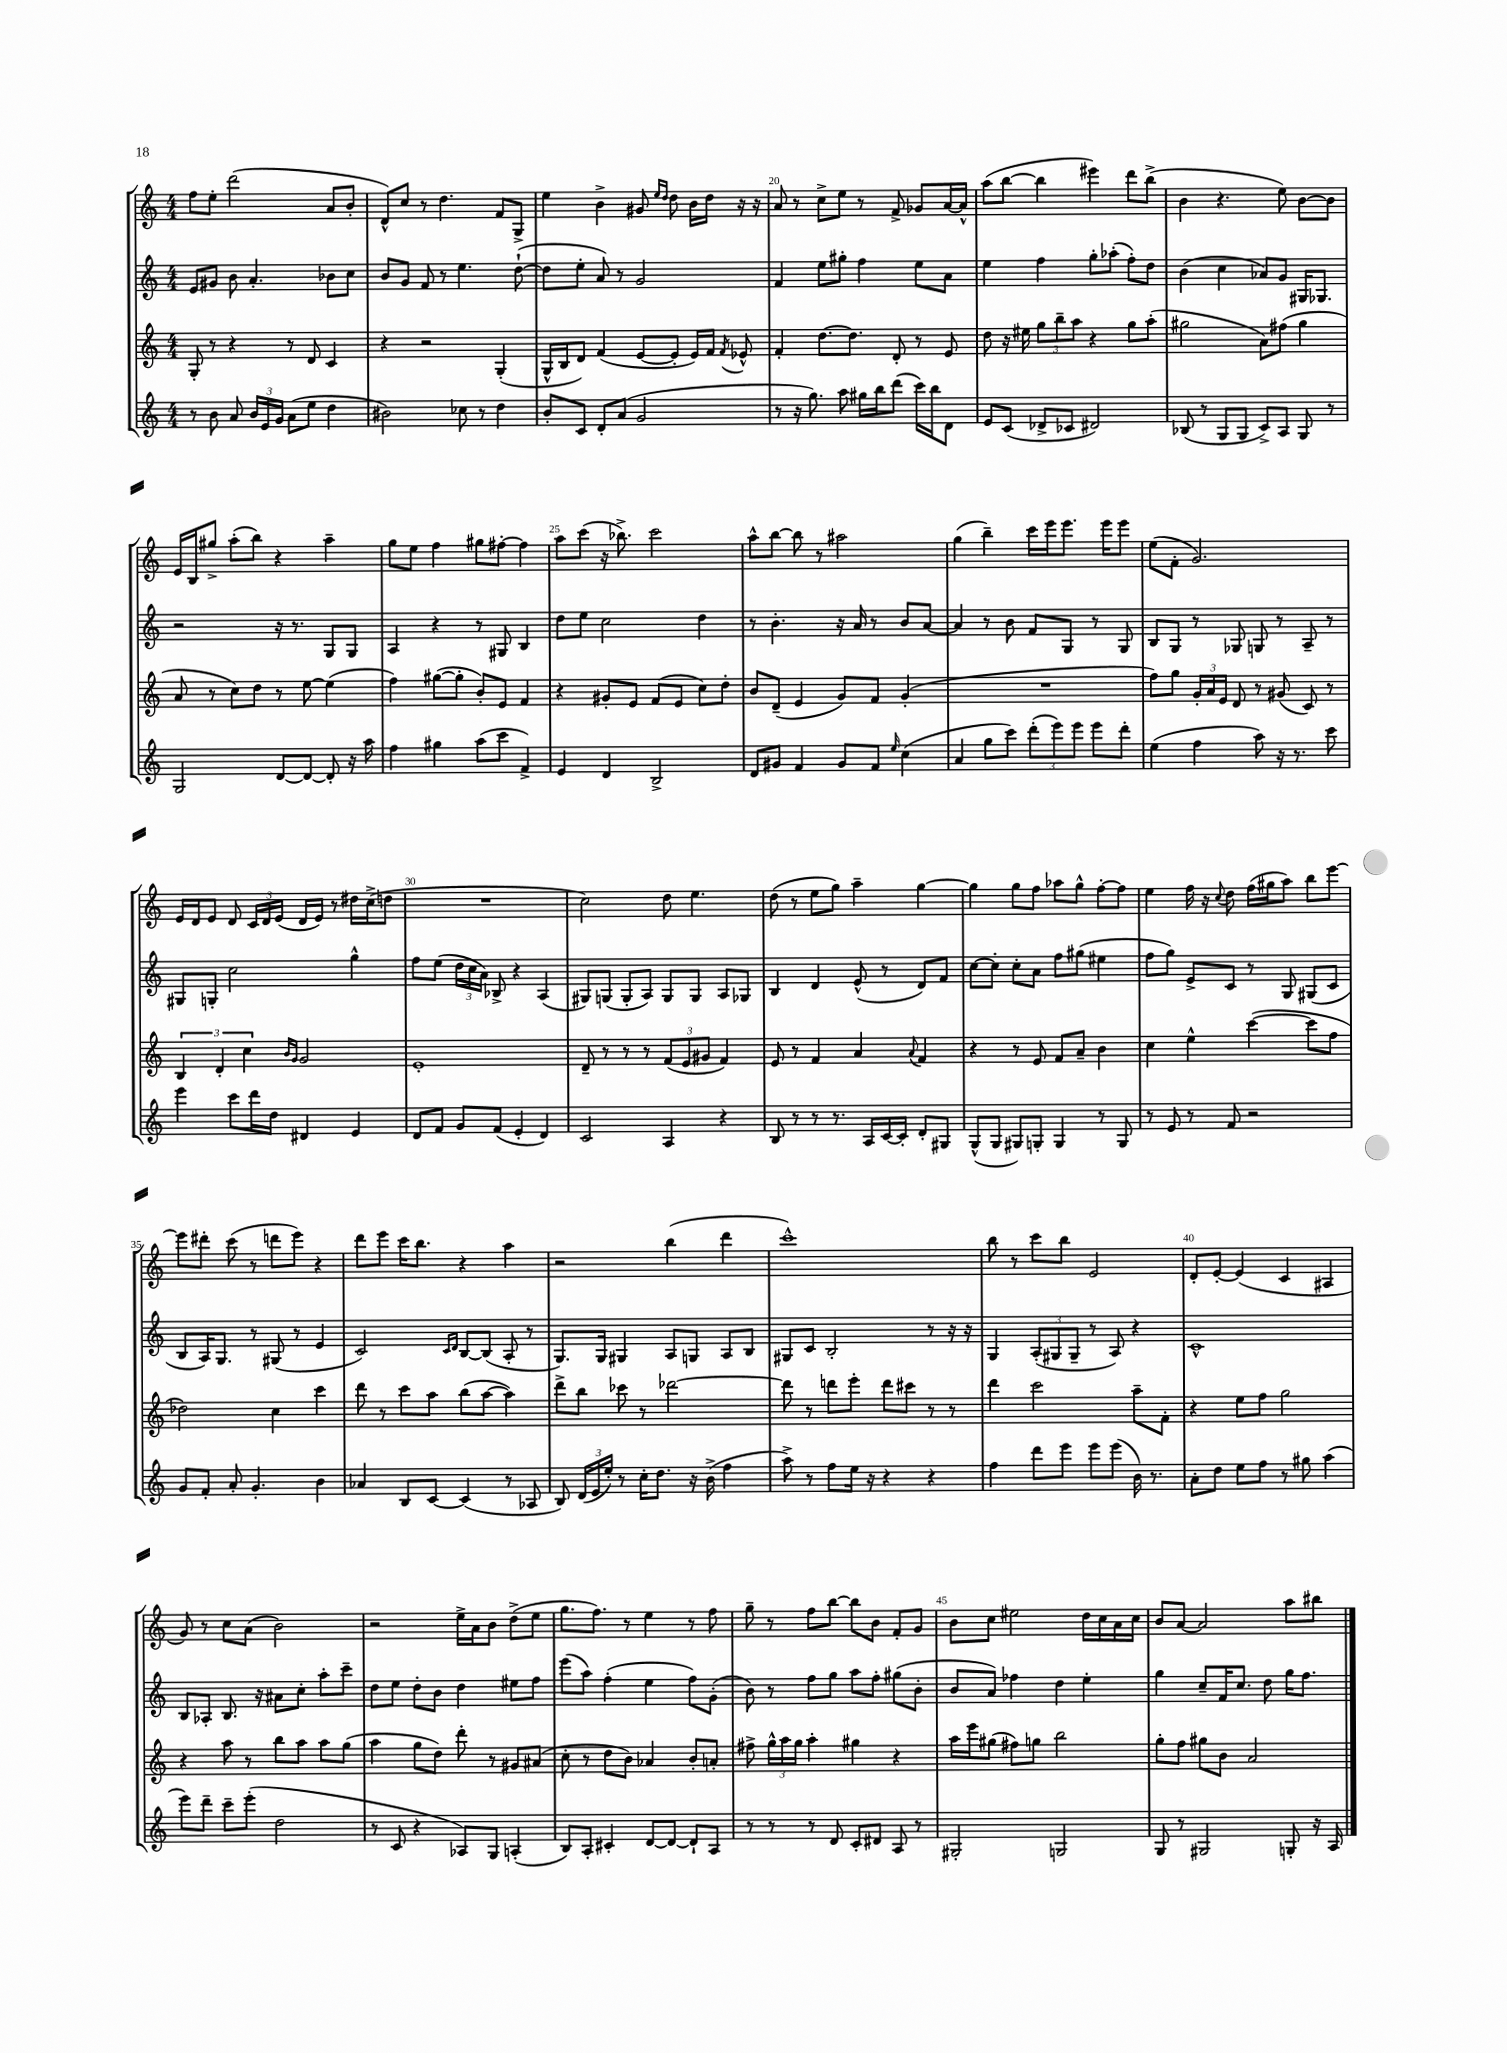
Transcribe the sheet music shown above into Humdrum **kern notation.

**kern	**kern	**kern	**kern
*part4	*part3	*part2	*part1
*staff4	*staff3	*staff2	*staff1
*clefG2	*clefG2	*clefG2	*clefG2
*k[]	*k[]	*k[]	*k[]
*M4/4	*M4/4	*M4/4	*M4/4
=17	=17	=17	=17
8r	8G'/	8e/L	8ff\L
8b\	8r	8g#X/J	8ee'\J
8a/	4r	8b\	(2ddd\
24b/LL	.	4.a'/	.
24e/	.	.	.
24g/JJ	.	.	.
(8a\L	8r	.	.
8ee\J	8d/	.	.
4dd\	4c/	8b-X\L	8a/L
.	.	8cc\J	8b'/J
=18	=18	=18	=18
2b#X\)	4r	8b/L	8d^^/L)
.	.	8g/J	8cc/J
.	2r	8f/	8r
.	.	8r	4.dd\
8cc-X\	.	4.ee\	.
8r	.	.	.
4dd\	(4G'/	.	8f/L
.	.	([8dd`\	8G^/J
=19	=19	=19	=19
8b'/L	16G^^/LL	8dd\L]	4ee\
.	16B/J	.	.
8c/J	8d/J)	8ee'\J	.
8d'/L	(4f/	8a/)	4b^\
(8a/J	.	8r	.
2g/	[8e/L	2g/	8g#X/
.	.	.	16qqee/LL
.	.	.	16qqdd/JJ
.	8e'/J]	.	8dd\
.	16e/LL)	.	16b\LL
.	16f/JJ	.	16dd\JJ
.	8qf/	.	.
.	8e-X^^/	.	16r
.	.	.	16r
=20	=20	=20	=20
8r	4f'/	4f/	8a/
16r	.	.	8r
8.gg\)	.	.	.
.	[8.dd\L	8ee\L	8cc^\L
8aa\	.	8gg#X'\J	8ee\J
.	8.dd\J]	.	.
16gg#X\LL	.	4ff\	8r
16bb\J	.	.	.
(8ddd\J	8d'/	.	8f^/
16ccc\LL)	8r	8ee\L	8g-X/L
16bb\J	.	.	.
8d\J	8e/	8a\J	[16a/L
.	.	.	16a^^/JJ]
=21	=21	=21	=21
8e/L	8dd\	4ee\	(8aa\L
(8c/J	16r	.	[8bb\J
.	16ee#X\	.	.
8d-X^/L	12gg\L	4ff\	4bb\]
.	12bb~\	.	.
8c-X/J	.	.	.
.	12aa\J	.	.
2d#X/)	4r	8gg'\L	4eee#X\)
.	.	(8aa-X'\J	.
.	8gg\L	8ff'\L)	8ddd\L
.	(8aa'\J	8dd\J	(8bb^\J
=22	=22	=22	=22
(8B-X/	2gg#X\	(4b\	4b\
8r	.	.	.
8G/L	.	4cc\	4.r
8G/J	.	.	.
8c^/L)	8a\L)	8a-X/L)	.
8A/J	(8ff#X\J	8g/J	8ee\)
8G/	4gg#\	16G#X/KL	[8b\L
.	.	8.G-X/J	.
8r	.	.	8b\J]
!!LO:LB:g=z
=23	=23	=23	=23
2G/	8a/	2r	16e/LL
.	.	.	16B/J
.	8r	.	8gg#X^/J
.	8cc\L)	.	(8aa'\L
.	8dd\J	.	8bb\J)
[8d/L	8r	16r	4r
.	.	8.r	.
8d/J_	[8ee\	.	.
8d'/]	(4ee\]	8G/L	4aa~\
16r	.	8G/J	.
16aa\	.	.	.
=24	=24	=24	=24
4ff\	4ff\)	4A/	8gg\L
.	.	.	8ee\J
4gg#X\	([8gg#X\L	4r	4ff\
.	8gg#'\J]	.	.
(8aa\L	8b'/L)	8r	8gg#X\L
8ccc\J	8e/J	8G#X/	[8ff#X'\J
4f^/)	4f/	4B/	4ff#\]
=25	=25	=25	=25
4e/	4r	8dd\L	8aa\L
.	.	8ee\J	(8ccc\J
4d/	8g#X'/L	2cc\	16r
.	.	.	8.bb-X^\)
.	8e/J	.	.
2B^/	(8f/L	.	2ccc\
.	8e/J	.	.
.	8cc\L)	4dd\	.
.	8dd'\J	.	.
=26	=26	=26	=26
8d/L	8b/L	8r	8aa^^\L
8g#X/J	(8d~/J	4.b'\	[8bb\J
4f/	4e/	.	8bb\]
.	.	.	8r
8g#/L	8g/L)	16r	2aa#X\
.	.	16a/	.
8f/J	8f/J	8r	.
16qqee/	.	.	.
(4cc\	(4g'/	8b/L	.
.	.	[8a/J	.
=27	=27	=27	=27
4a/	1r	4a/]	(4gg\
8gg\L	.	8r	4bb~\)
8ccc\J)	.	8b\	.
(12ddd'\L	.	8f/L	16ccc\LL
.	.	.	16eee\J
12eee\)	.	.	.
.	.	8G/J	8.eee\J
12eee\J	.	.	.
8eee\L	.	8r	.
.	.	.	16eee\KL
8ddd'\J	.	8G/	8eee\J
=28	=28	=28	=28
(4ee\	8ff\L)	8B/L	(8ee\L
.	8gg\J	8G/J	8f'\J
4ff\	24g'/LL	8r	2.g/)
.	24a/	.	.
.	24e/JJ	.	.
.	8d/	8G-X/	.
8aa\)	8r	8Gn/	.
16r	(8g#X/	8r	.
8.r	.	.	.
.	8c/)	8A~/	.
8ccc\	8r	8r	.
!!LO:LB:g=z
=29	=29	=29	=29
4eee\	6B/	8G#X/L	16e/LL
.	.	.	16d/J
.	.	8Gn'/J	8e/J
.	6d'/	.	.
8ccc\L	.	2cc\	8d/
.	6cc\	.	.
16ddd\L	.	.	24c/LL
.	.	.	24d/
16dd\JJ	.	.	.
.	.	.	(24e/JJ
.	16qqb/LL	.	.
.	16qqg/JJ	.	.
4d#X/	2g/	.	16d/LL
.	.	.	16e/JJ)
.	.	.	8r
4e/	.	4gg^^\	16dd#X\LL
.	.	.	(16cc^\J
.	.	.	8ddn\J
=30	=30	=30	=30
8d/L	1e'	8ff\L	1r
8f/J	.	(8ee\J	.
8g/L	.	24dd\LL	.
.	.	24cc\	.
.	.	24a\JJ)	.
(8f/J	.	8B-X^/	.
4e'/	.	4r	.
4d/)	.	(4A/	.
=31	=31	=31	=31
2c/	8d~/	8G#X/L)	2cc\)
.	8r	(8Gn/J	.
.	8r	8G'/L	.
.	8r	8A/J)	.
4A/	(12f/L	8G/L	8dd\
.	12e/	.	.
.	.	8G/J	4.ee\
.	12g#X/J	.	.
4r	4f/)	8A/L	.
.	.	8G-X/J	.
=32	=32	=32	=32
8B/	8e/	4B/	(8dd\
8r	8r	.	8r
8r	4f/	4d/	8ee\L
8.r	.	.	8gg\J)
.	4a/	(8e^^/	4aa~\
16A/LL	.	.	.
[16c/	.	8r	.
16c'/JJ]	.	.	.
.	8qqa/	.	.
8d'/L	4f/	8d/L)	[4gg\
8G#X/J	.	8f/J	.
=33	=33	=33	=33
(8G^^/L	4r	[8cc\L	4gg\]
8G/J	.	8cc'\J]	.
8G#X/L)	8r	8cc'\L	8gg\L
8Gn'/J	8e/	8a\J	8ff\J
4G/	8f/L	8ff\L	8aa-X\L
.	8a~/J	(8gg#X\J	8gg^^\J
8r	4b\	4ee#X\	[8ff'\L
8G/	.	.	8ff\J]
=34	=34	=34	=34
8r	4cc\	8ff\L	4ee\
8e/	.	8gg\J)	.
8r	4ee^^\	8e^/L	16ff\
.	.	.	16r
.	.	.	8qqcc/
8f/	.	8c/J	8dd\
2r	([4ccc\	8r	(16ff\LL
.	.	.	16gg#X\J
.	.	8G/	8aa\J)
.	8ccc\L]	(8G#X/L	8bb\L
.	8ff\J	8c/J	[8eee\J
!!LO:LB:g=z
=35	=35	=35	=35
8g/L	2dd-X\)	8B/L	8eee\L]
8f'/J	.	16A/K)	8ddd#X'\J
.	.	8.G/J	.
8a'/	.	.	(8ccc\
4.g'/	.	8r	8r
.	4cc\	(8G#X/	8dddn\L
.	.	8r	8eee\J)
4b\	4ccc\	4e/	4r
=36	=36	=36	=36
4a-X/	8ddd\	2c/)	8ddd\L
.	8r	.	8eee\J
8B/L	8ccc\L	.	16ccc\KL
.	.	.	8.bb\J
[8c/J	8aa\J	.	.
.	.	16qqc/LL	.
.	.	16qqd/JJ	.
(4c/]	(8bb\L	[8B/L	4r
.	[8aa\J	(8B/J]	.
8r	4aa\])	8A'/	4aa\
8A-X/	.	8r	.
=37	=37	=37	=37
8B/)	8ddd^\L	8.G/L)	2r
(24d/LL	8bb\J	.	.
24e/	.	.	.
.	.	16G/Jk	.
24ee'/JJ)	.	.	.
8r	8ccc-X\	4G#X/	.
16cc'\KL	8r	.	.
8.dd\J	.	.	.
.	[2ddd-X\	8A/L	(4bb\
16r	.	8Gn/J	.
(16b^\	.	.	.
4ff\	.	8A/L	4ddd\
.	.	8B/J	.
=38	=38	=38	=38
8aa^\)	8ddd-\]	8G#X/L	1ccc^^)
8r	8r	8c/J	.
8ff\L	8dddn\L	2B'/	.
16ee\Jk	8eee'\J	.	.
16r	.	.	.
4r	8ddd\L	.	.
.	8ccc#X\J	.	.
4r	8r	8r	.
.	8r	16r	.
.	.	16r	.
=39	=39	=39	=39
4ff\	4ddd\	4G/	8bb\
.	.	.	8r
8ddd\L	2ccc\	(12A'/L	8ccc\L
.	.	12G#X/	.
8eee\J	.	.	8bb\J
.	.	12G#~/J	.
8eee\L	.	8r	2e/
(8eee\J	.	8A/)	.
16b\)	8aa~\L	4r	.
8.r	.	.	.
.	8f'\J	.	.
=40	=40	=40	=40
8a'\L	4r	1c^^	8d'/L
8dd\J	.	.	[8e'/J
8ee\L	8ee\L	.	(4e/]
8ff\J	8ff\J	.	.
8r	2gg\	.	4c/
8gg#X\	.	.	.
(4aa\	.	.	4A#X/
!!LO:LB:g=z
=41	=41	=41	=41
8eee\L)	4r	8B/L	8g/)
8ddd~\J	.	8A-X'/J	8r
8ccc~\L	8aa\	8.B/	8cc\L
(8eee'\J	8r	.	(8a\J
.	.	16r	.
2dd\	8bb\L	8a#X\L	2b\)
.	8aa\J	8cc'\J	.
.	8aa\L	8aa'\L	.
.	(8gg\J	8ccc~\J	.
=42	=42	=42	=42
8r	4aa\	8dd\L	2r
8c/	.	8ee\J	.
4r	8gg\L	8dd'\L	.
.	8dd\J)	8b\J	.
8A-X/L)	8ddd'\	4dd\	16ee^\LL
.	.	.	16a\J
8G/J	8r	.	8b\J
(4An'/	8g#X/L	8ee#X\L	(8dd^\L
.	(8a#X/J	8ff\J	8ee\J
=43	=43	=43	=43
8B/L)	8cc'\	(8eee\L	8.gg\L
8A'/J	8r	8aa\J)	.
.	.	.	8.ff\J)
4c#X'/	8dd\L	(4ff'\	.
.	8b\J)	.	8r
[8d/L	4a-X/	4ee\	4ee\
8d/J_	.	.	.
8d`/L]	8b'/L	8ff\L)	8r
8A/J	8an'/J	(8g'\J	8ff\
=44	=44	=44	=44
8r	8ff#X^\	8b\)	8gg~\
8r	24gg^^\LL	8r	8r
.	24aa\	.	.
.	24gg\JJ	.	.
8r	4aa'\	8ff\L	8ff\L
8d/	.	8gg\J	[8bb\J
8c'/L	4gg#X\	8aa\L	8bb\L]
8d#X/J	.	8ff'\J	8b\J
8A/	4r	(8gg#X\L	8f'/L
8r	.	8b'\J	8g/J
=45	=45	=45	=45
2G#X'/	16aa\LL	8b/L	8b\L
.	16eee\J	.	.
.	(8gg#X\J	8a/J)	8cc\J
.	8ff#X\L)	4ff-X\	2ee#X\
.	8ggn\J	.	.
2Gn/	2bb\	4dd\	.
.	.	4ee'\	16dd\LL
.	.	.	16cc\
.	.	.	16a\
.	.	.	16cc\JJ
=46	=46	=46	=46
8G/	8gg'\L	4gg\	8b/L
8r	8ff\J	.	[8a/J
2G#X/	8gg#X\L	8cc~/L	2a/]
.	8b\J	16f/K	.
.	.	8.cc/J	.
.	2a/	.	.
.	.	8dd\	.
8Gn'/	.	16gg\KL	8aa\L
.	.	8.ff\J	.
16r	.	.	8bb#X\J
16A/	.	.	.
==	==	==	==
*-	*-	*-	*-
